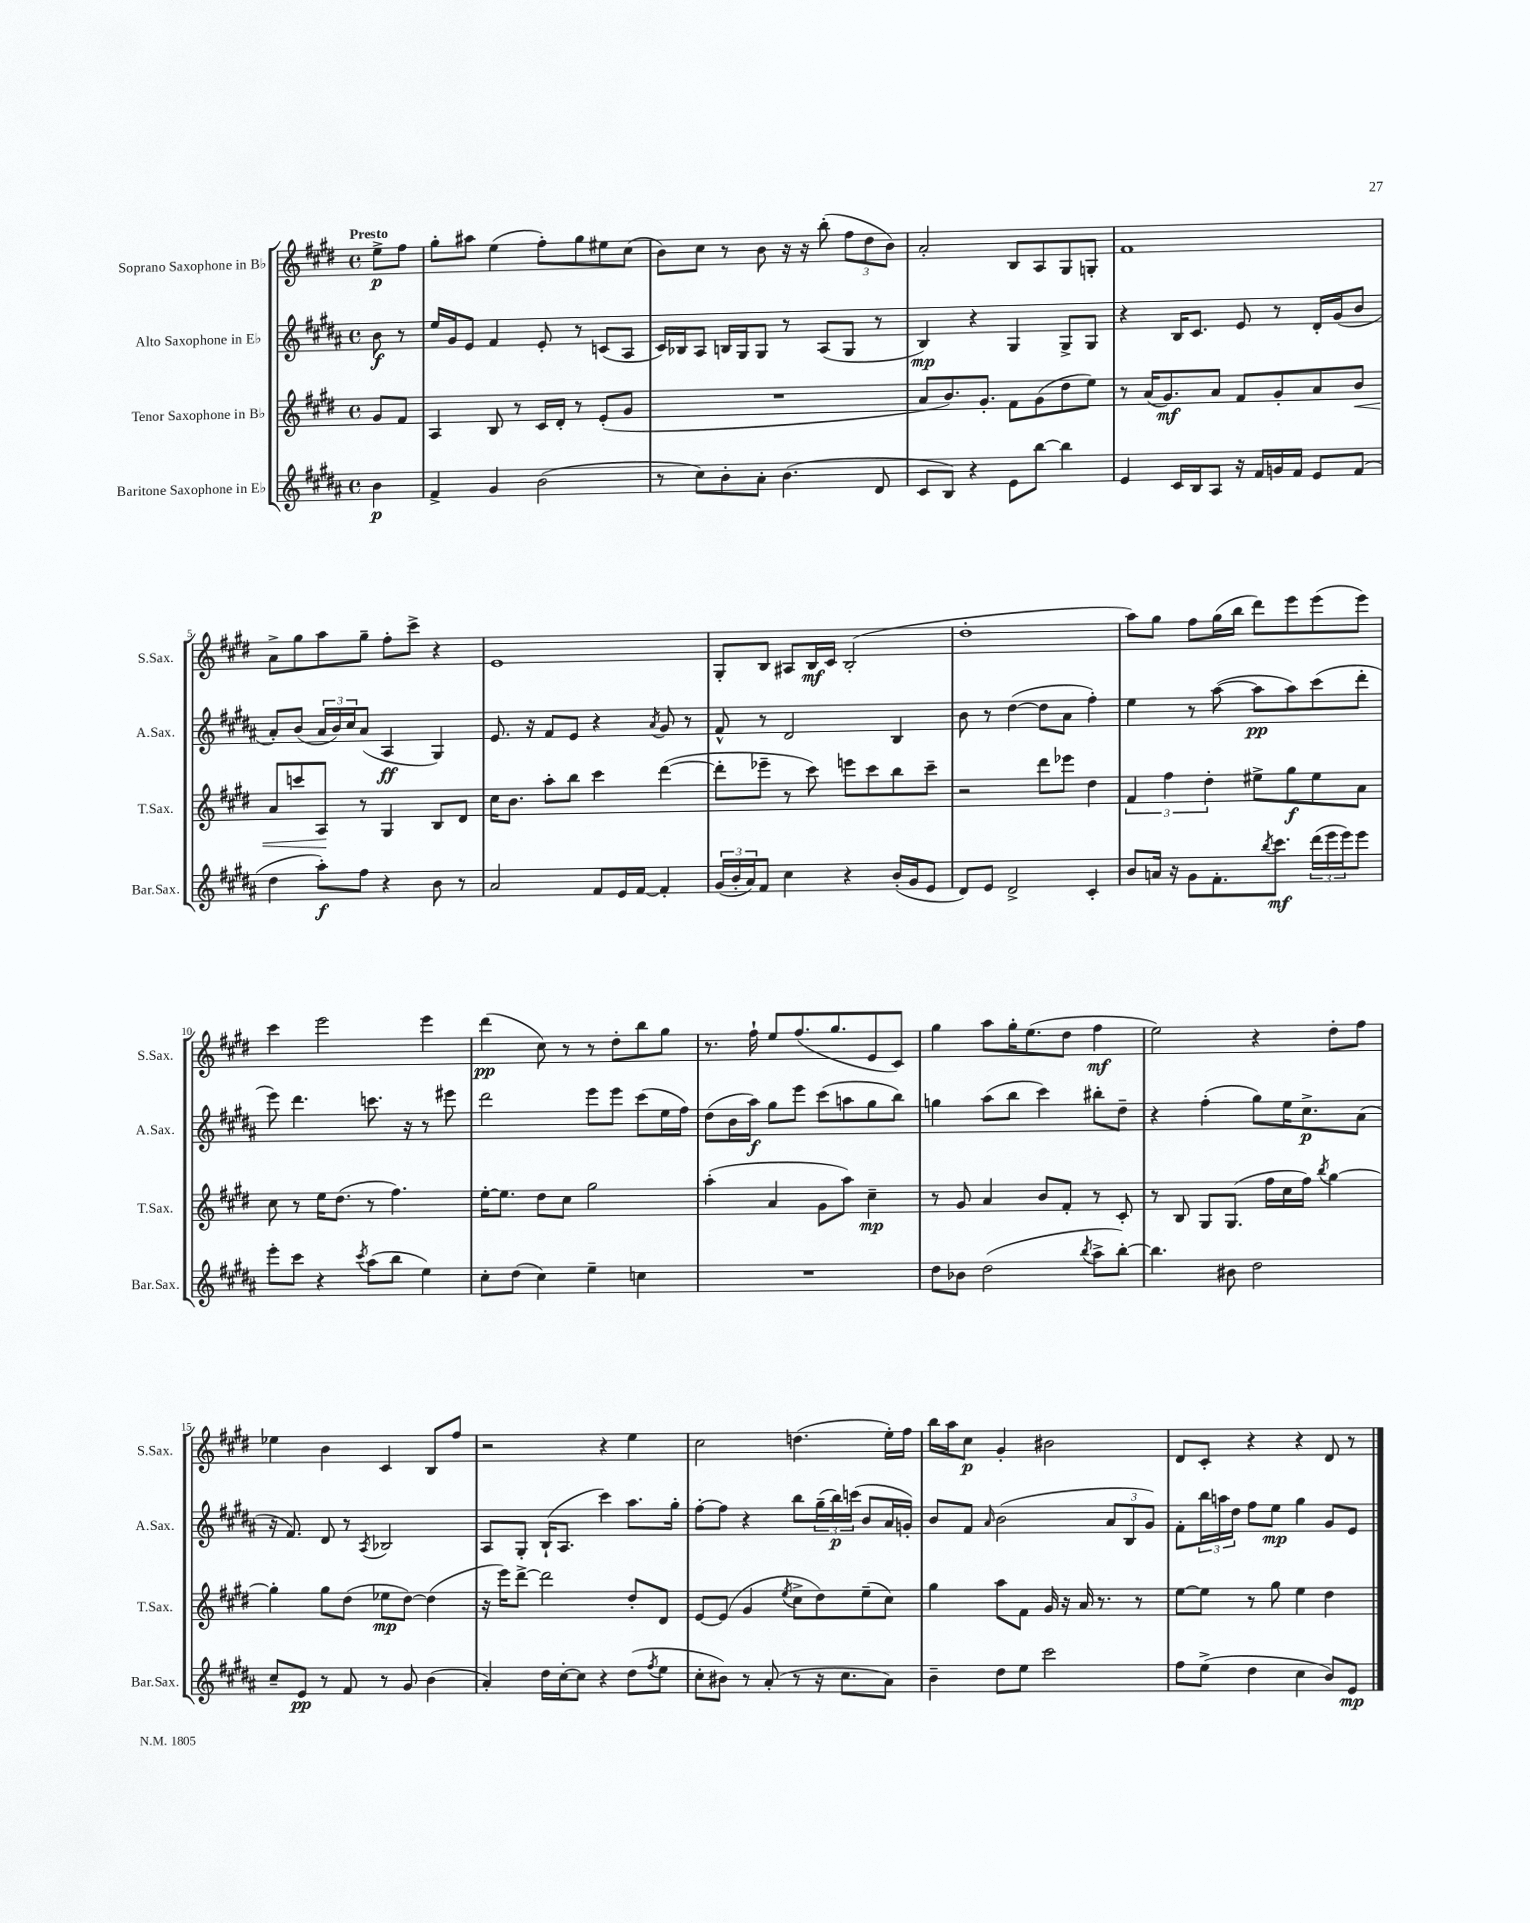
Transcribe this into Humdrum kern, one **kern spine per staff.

**kern	**dynam	**kern	**dynam	**kern	**dynam	**kern	**dynam
*part4	*part4	*part3	*part3	*part2	*part2	*part1	*part1
*staff4	*staff4	*staff3	*staff3	*staff2	*staff2	*staff1	*staff1
*I"Baritone Saxophone in E♭	*	*I"Tenor Saxophone in B♭	*	*I"Alto Saxophone in E♭	*	*I"Soprano Saxophone in B♭	*
*I'Bar.Sax.	*	*I'T.Sax.	*	*I'A.Sax.	*	*I'S.Sax.	*
*clefG2	*	*clefG2	*	*clefG2	*	*clefG2	*
*k[f#c#g#d#a#]	*	*k[f#c#g#d#]	*	*k[f#c#g#d#a#]	*	*k[f#c#g#d#]	*
*M4/4	*	*M4/4	*	*M4/4	*	*M4/4	*
*met(c)	*	*met(c)	*	*met(c)	*	*met(c)	*
=	=	=	=	=	=	=	=
!	!	!	!	!	!	!LO:TX:a:B:t=Presto	!
4b\	p	8g#/L	.	8b\	f	8ee^\L	p
.	.	8f#/J	.	8r	.	8ff#\J	.
=1	=1	=1	=1	=1	=1	=1	=1
4f#^/	.	4A/	.	16ee/LL	.	8gg#'\L	.
.	.	.	.	16g#/J	.	.	.
.	.	.	.	8e/J	.	8aa#X\J	.
4g#/	.	8B/	.	4f#/	.	(4ee\	.
.	.	8r	.	.	.	.	.
(2b\	.	16c#/LL	.	8e'/	.	8ff#'\L)	.
.	.	16d#'/JJ	.	.	.	.	.
.	.	8r	.	8r	.	8gg#\	.
.	.	(8e'/L	.	(8cn/L	.	8ee#X\	.
.	.	8g#/J	.	8A#/J	.	(8cc#\J	.
=2	=2	=2	=2	=2	=2	=2	=2
8r	.	1r	.	16c#/LL)	.	8b\L)	.
.	.	.	.	16B-X/J	.	.	.
8cc#\L)	.	.	.	8A#/J	.	8cc#\J	.
8b'\	.	.	.	16Bn/LL	.	8r	.
.	.	.	.	16G#/J	.	.	.
8a#'\J	.	.	.	8G#/J	.	8b\	.
(4.b\	.	.	.	8r	.	16r	.
.	.	.	.	.	.	16r	.
.	.	.	.	(8A#/L	.	(8bb'\	.
.	.	.	.	8G#/J	.	12ff#\L	.
.	.	.	.	.	.	12dd#\	.
8d#/	.	.	.	8r	.	.	.
.	.	.	.	.	.	12b\J)	.
=3	=3	=3	=3	=3	=3	=3	=3
8c#/L	.	8a/L	.	4B/)	mp	2a'/	.
8B/J)	.	8.b/)	.	.	.	.	.
4r	.	.	.	4r	.	.	.
.	.	8.g#'/J	.	.	.	.	.
8e\L	.	8f#\L	.	4G#/	.	8B/L	.
[8bb\J	.	(8g#\	.	.	.	8A/	.
4bb\]	.	8dd#\	.	8G#^/L	.	8G#/	.
.	.	8ee\J)	.	8G#/J	.	8Gn'/J	.
=4	=4	=4	=4	=4	=4	=4	=4
4e/	.	8r	.	4r	.	1f#	.
.	.	(16a/KL	.	.	.	.	.
.	.	8.g#/)	mf	.	.	.	.
16c#/LL	.	.	.	16B/KL	.	.	.
16B/J	.	.	.	8.c#/J	.	.	.
8A#/J	.	8a/J	.	.	.	.	.
16r	.	8f#/L	.	8e/	.	.	.
16f#/LL	.	.	.	.	.	.	.
16gn/	.	8g#'/	.	8r	.	.	.
16f#/JJ	.	.	.	.	.	.	.
8e/L	.	8a/	.	16d#'/LL	.	.	.
.	.	.	.	(16g#/J	.	.	.
!	!	!	!LO:HP:b	!	!	!	!
(8f#/J	.	8b/J	<	8b/J	.	.	.
!!LO:LB:g=z
=5	=5	=5	=5	=5	=5	=5	=5
4dd#\	.	8a/L	.	8a#'/L)	.	8a^\L	.
.	.	8cccn/	.	(8b/J	.	8gg#\	.
8aa#'\L)	f	8A/J	.	24a#/LL	.	8aa\	.
.	.	.	.	24b/)	.	.	.
.	.	.	.	24cc#/J	.	.	.
8ff#\J	.	8r	[	(8a#/J	.	8gg#~\J	.
4r	.	4G#/	.	4A#/	ff	8ff#'\L	.
.	.	.	.	.	.	8ccc#^\J	.
8b\	.	8B/L	.	4G#/)	.	4r	.
8r	.	8d#/J	.	.	.	.	.
=6	=6	=6	=6	=6	=6	=6	=6
2a#/	.	16cc#\KL	.	8.e/	.	1e	.
.	.	8.b\J	.	.	.	.	.
.	.	.	.	16r	.	.	.
.	.	8aa'\L	.	8f#/L	.	.	.
.	.	8bb\J	.	8e/J	.	.	.
8f#/L	.	4ccc#\	.	4r	.	.	.
16e/L	.	.	.	.	.	.	.
[16f#/JJ	.	.	.	.	.	.	.
.	.	.	.	8qa#/	.	.	.
4f#'/]	.	([4ddd#\	.	8g#/	.	.	.
.	.	.	.	8r	.	.	.
=7	=7	=7	=7	=7	=7	=7	=7
(24g#/LL	.	8ddd#'\L]	.	8f#^^/	.	8G#'/L	.
24b'/	.	.	.	.	.	.	.
24a#/J)	.	.	.	.	.	.	.
8f#/J	.	8eee-X~\J	.	8r	.	8B/J	.
4cc#\	.	8r	.	2d#/	.	8A#X/L	.
.	.	8ccc#\)	.	.	.	16B/L	mf
.	.	.	.	.	.	16c#/JJ	.
4r	.	8eeen\L	.	.	.	(2B'/	.
.	.	8ccc#\	.	.	.	.	.
(16b'/LL	.	8bb\	.	4B/	.	.	.
16g#/J	.	.	.	.	.	.	.
8e/J	.	8ccc#~\J	.	.	.	.	.
=8	=8	=8	=8	=8	=8	=8	=8
8d#/L)	.	2r	.	8b\	.	1dd#'	.
8e/J	.	.	.	8r	.	.	.
2d#^/	.	.	.	([4dd#\	.	.	.
.	.	8ddd#\L	.	8dd#\L]	.	.	.
.	.	8eee-X\J	.	8a#\J	.	.	.
4c#'/	.	4dd#\	.	4ff#'\)	.	.	.
=9	=9	=9	=9	=9	=9	=9	=9
8b/L	.	6f#/	.	4ee\	.	8aa\L)	.
16an/Jk	.	.	.	.	.	8gg#\J	.
.	.	6ff#\	.	.	.	.	.
16r	.	.	.	.	.	.	.
8g#\L	.	.	.	8r	.	8ff#\L	.
.	.	6dd#'\	.	.	.	.	.
8.f#'\	.	.	.	([8aa#\	.	(16gg#\L	.
.	.	.	.	.	.	16bb\JJ	.
.	.	8ee#X^\L	.	8aa#\L]	pp	8ddd#\L)	.
8qbb/	.	.	.	.	.	.	.
8.ccc#\J	mf	.	.	.	.	.	.
.	.	8gg#\	f	8aa#\)	.	8eee\	.
(24ddd#\LL	.	8ee#\	.	(8ccc#\	.	(8eee\	.
24eee\	.	.	.	.	.	.	.
24eee\J)	.	.	.	.	.	.	.
8eee\J	.	8a\J	.	8ddd#'\J	.	8eee\J)	.
!!LO:LB:g=z
=10	=10	=10	=10	=10	=10	=10	=10
8eee'\L	.	8cc#\	.	8eee\)	.	4ccc#\	.
8ccc#\J	.	8r	.	4.ddd#\	.	.	.
4r	.	16ee\KL	.	.	.	2eee\	.
.	.	(8.dd#\J	.	.	.	.	.
8qccc#/	.	.	.	.	.	.	.
(8aa#\L	.	8r	.	8.cccn\	.	.	.
8bb\J	.	4.ff#\)	.	.	.	.	.
.	.	.	.	16r	.	.	.
4ee\)	.	.	.	8r	.	4eee\	.
.	.	.	.	8eee#X\	.	.	.
=11	=11	=11	=11	=11	=11	=11	=11
8cc#'\L	.	[16ee'\KL	.	2ddd#\	.	(4ddd#\	pp
.	.	8.ee\J]	.	.	.	.	.
(8dd#\J	.	.	.	.	.	.	.
4cc#\)	.	8dd#\L	.	.	.	8cc#\)	.
.	.	8cc#\J	.	.	.	8r	.
4ee~\	.	2gg#\	.	8eee\L	.	8r	.
.	.	.	.	8eee\J	.	8dd#'\L	.
4ccn\	.	.	.	(8ccc#\L	.	8bb\	.
.	.	.	.	16ee\L	.	8gg#\J	.
.	.	.	.	16ff#\JJ)	.	.	.
=12	=12	=12	=12	=12	=12	=12	=12
1r	.	(4aa'\	.	(8dd#\L	.	8.r	.
.	.	.	.	16b\L	.	.	.
.	.	.	.	16aa#\JJ)	f	16ff#`\	.
.	.	4a/	.	8gg#\L	.	8ee/L	.
.	.	.	.	8eee\J	.	(8.ff#/	.
.	.	8g#\L	.	(8ccc#\L	.	.	.
.	.	.	.	.	.	8.gg#/	.
.	.	8aa\J)	.	8aan\	.	.	.
.	.	4cc#~\	mp	8gg#\	.	8e/	.
.	.	.	.	8bb\J)	.	8c#/J)	.
=13	=13	=13	=13	=13	=13	=13	=13
8dd#\L	.	8r	.	4ggn\	.	4gg#\	.
8b-X\J	.	8g#/	.	.	.	.	.
(2dd#\	.	4a/	.	(8aa#\L	.	8aa\L	.
.	.	.	.	8bb\J	.	16gg#'\K	.
.	.	.	.	.	.	(8.ee\	.
.	.	8b/L	.	4ccc#\)	.	.	.
.	.	8f#'/J	.	.	.	8dd#\J	.
8qbb/	.	.	.	.	.	.	.
8aa#^\L	.	8r	.	8bb#X'\L	.	4ff#\	mf
[8bb'\J)	.	8c#'/	.	8dd#~\J	.	.	.
=14	=14	=14	=14	=14	=14	=14	=14
4.bb\]	.	8r	.	4r	.	2ee\)	.
.	.	8B/	.	.	.	.	.
.	.	8G#/L	.	(4ff#'\	.	.	.
8b#X\	.	(8.G#/J	.	.	.	.	.
2dd#\	.	.	.	8gg#\L)	.	4r	.
.	.	16ff#\LL	.	.	.	.	.
.	.	16cc#\	.	16ee\K	.	.	.
.	.	16ff#\JJ)	.	8.cc#^\	p	.	.
.	.	8qbb/	.	.	.	.	.
.	.	[4gg#\	.	.	.	8dd#'\L	.
.	.	.	.	(8a#\J	.	8ff#\J	.
!!LO:LB:g=z
=15	=15	=15	=15	=15	=15	=15	=15
8cc#~/L	.	4gg#'\]	.	16r	.	4ee-X\	.
.	.	.	.	8.f#/)	.	.	.
8e/J	pp	.	.	.	.	.	.
8r	.	8gg#\L	.	8d#/	.	4b\	.
8f#/	.	(8dd#\J	.	8r	.	.	.
.	.	.	.	8qA#/	.	.	.
8r	.	8ee-X\L	mp	2B-X/	.	4c#/	.
8g#/	.	[8dd#\J)	.	.	.	.	.
(4b\	.	(4dd#\]	.	.	.	8B/L	.
.	.	.	.	.	.	8ff#/J	.
=16	=16	=16	=16	=16	=16	=16	=16
4a#'/)	.	16r	.	8A#/L	.	2r	.
.	.	16eee\KL)	.	.	.	.	.
.	.	[8ddd#^\J	.	8G#'/J	.	.	.
16dd#\LL	.	2ddd#\]	.	(16B`/KL	.	.	.
[16cc#'\J	.	.	.	8.A#/J	.	.	.
8cc#\J]	.	.	.	.	.	.	.
4r	.	.	.	4ccc#\)	.	4r	.
(8dd#\L	.	8dd#'/L	.	8.aa#\L	.	4ee\	.
8qff#/	.	.	.	.	.	.	.
8ee\J	.	8d#/J	.	.	.	.	.
.	.	.	.	16gg#'\Jk	.	.	.
=17	=17	=17	=17	=17	=17	=17	=17
8cc#'\L	.	[8e/L	.	[8ff#'\L	.	2cc#\	.
8b#X\J)	.	(8e/J]	.	8ff#\J]	.	.	.
8r	.	4g#/	.	4r	.	.	.
(8a#'/	.	.	.	.	.	.	.
.	.	8qee/	.	.	.	.	.
8r	.	8cc#^\L	.	8bb\L	.	(4.ddn\	.
16r	.	8dd#\)	.	(24gg#~\L	.	.	.
.	.	.	.	24bb\)	p	.	.
8.cc#\L	.	.	.	.	.	.	.
.	.	.	.	(24cccn\JJ	.	.	.
.	.	(8ee~\	.	8b/L	.	.	.
8a#\J)	.	8cc#\J)	.	16a#/L	.	16ee'\LL)	.
.	.	.	.	16gn'/JJ)	.	16ff#\JJ	.
=18	=18	=18	=18	=18	=18	=18	=18
4b~\	.	4gg#\	.	8b/L	.	16bb\LL	.
.	.	.	.	.	.	16aa\J	.
.	.	.	.	8f#/J	.	8cc#\J	p
.	.	.	.	16qqa#/	.	.	.
8dd#\L	.	8aa\L	.	(2b\	.	4g#'/	.
8ee\J	.	8f#\J	.	.	.	.	.
2ccc#\	.	16g#/	.	.	.	2b#X\	.
.	.	16r	.	.	.	.	.
.	.	16a/	.	.	.	.	.
.	.	8.r	.	.	.	.	.
.	.	.	.	12a#/L	.	.	.
.	.	.	.	12B/	.	.	.
.	.	8r	.	.	.	.	.
.	.	.	.	12g#/J)	.	.	.
=19	=19	=19	=19	=19	=19	=19	=19
8ff#\L	.	[8ee\L	.	8f#'\L	.	8d#/L	.
(8ee^\J	.	8ee\J]	.	24bb\L	.	8c#'/J	.
.	.	.	.	24aan\	.	.	.
.	.	.	.	24dd#\JJ	.	.	.
4dd#\	.	8r	.	8ff#\L	.	4r	.
.	.	8gg#\	.	8ee\J	mp	.	.
4cc#\	.	4ee\	.	4gg#\	.	4r	.
8b/L)	.	4dd#\	.	8g#/L	.	8d#/	.
8e/J	mp	.	.	8e/J	.	8r	.
==	==	==	==	==	==	==	==
*-	*-	*-	*-	*-	*-	*-	*-
